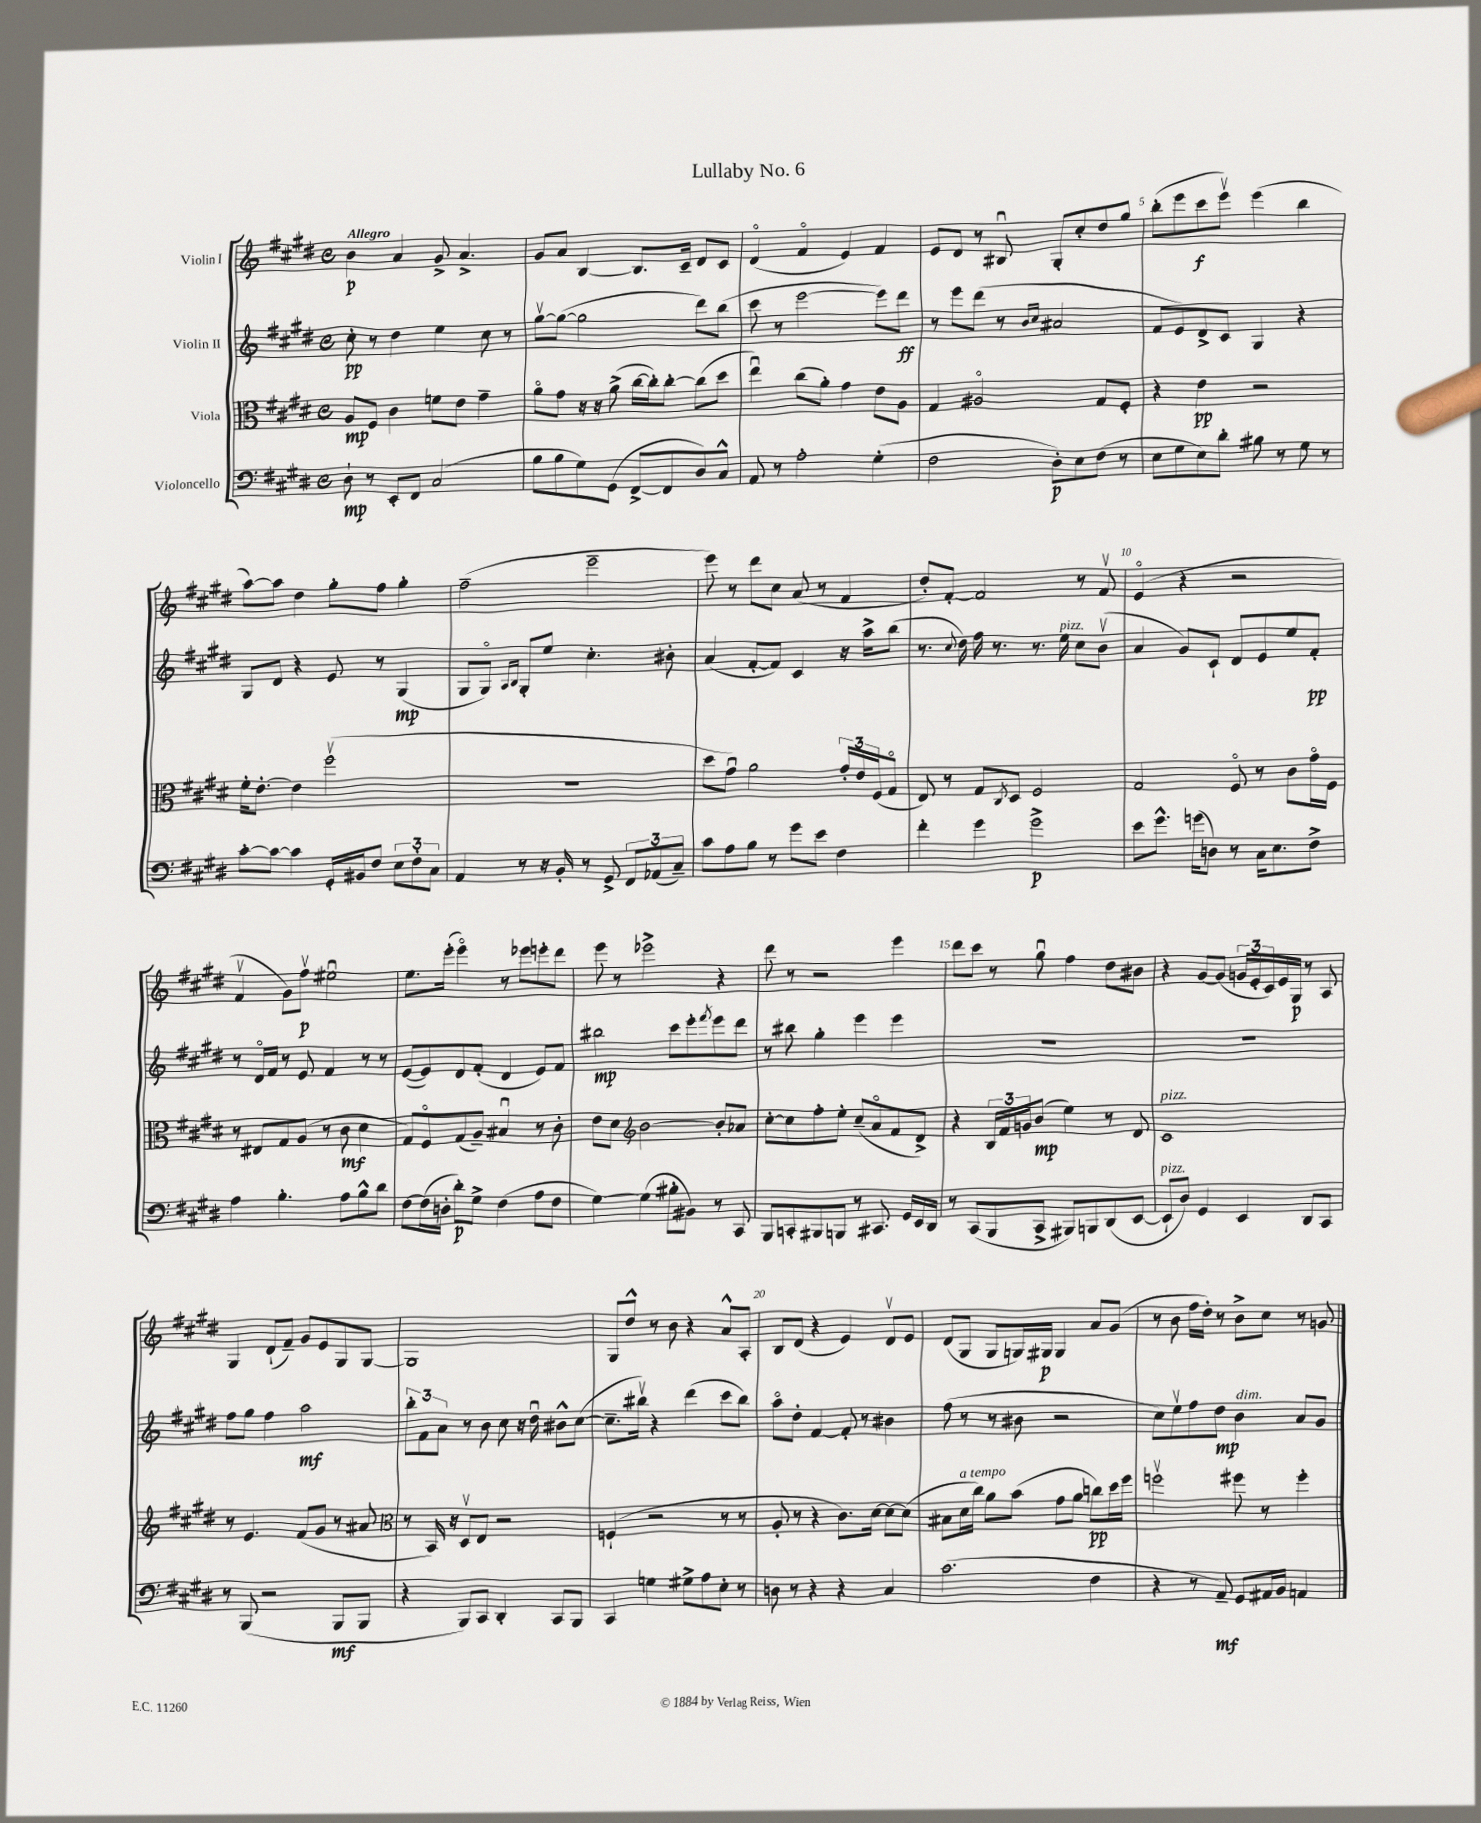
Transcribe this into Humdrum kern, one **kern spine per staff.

**kern	**kern	**kern	**kern
*staff4	*staff3	*staff2	*staff1
*clefF4	*clefC3	*clefG2	*clefG2
*k[f#c#g#d#]	*k[f#c#g#d#]	*k[f#c#g#d#]	*k[f#c#g#d#]
*M4/4	*M4/4	*M4/4	*M4/4
*met(c)	*met(c)	*met(c)	*met(c)
8D#`	8A	8cc#'	4b
8r	8F#	8r	.
8EE'	4c#	4dd#	4a
8FF#	.	.	.
(2C#	8f	4ee	8g#^
.	8e	.	4.a^
.	4g#~	8cc#	.
.	.	8r	.
=	=	=	=
8B	8ao	[8gg#v	8g#
8B	8g#	(8gg#_	8a
8G#)	16r	2gg#]	[4B
.	16r	.	.
(8GG#	(8a^	.	.
[8FF#^	[16cc#	.	8.B]
.	16cc#'])	.	.
8FF#]	[8cc#'	.	.
.	.	.	16c#~
8D#)	(8cc#]	8ddd#)	8d#
8C#^^	8dd#	(8bb	8c#
=	=	=	=
8AA	4eeu)	8ccc#	(4d#o
8r	.	8r	.
2A'	(8cc#	[2eee	4f#o
.	8a')	.	.
.	4g#	.	4e)
(4G#'	8e	8eee])	4f#
.	8A	8ddd#	.
=	=	=	=
2F#	4G#	8r	8e
.	.	8eee	8d#
.	2A#o	(8ddd#	8r
.	.	8r	8B#u
.	.	16qqb	.
.	.	16qqcc#	.
8D#')	.	2a#	8G#'
8E	.	.	8cc#'
(8F#	8G#	.	8dd#
8r	8F#'	.	8gg#
=	=	=	=
8E	4r	8f#	(8bb'
8G#	.	8e)	8eee
8E)	4e	8d#^	8ccc#
8d#'	.	8c#	8eeev)
8B#	2r	4G#	(4eee
8r	.	.	.
8G#	.	4r	4bb
8r	.	.	.
=	=	=	=
[8c#'	16f#'	8G#	[8aa)
.	[8.e'	.	.
8c#_	.	8d#	8aa]
4c#]	4e]	4r	4dd#
16GG#'	(2ff#v	8e	8gg#'
16BB#	.	.	.
8F#	.	8r	8ff#
12E	.	(4G#	4gg#'
12F#'	.	.	.
12C#	.	.	.
=	=	=	=
4AA	1r	8G#	(2ff#~
.	.	8G#o)	.
.	.	16qqA	.
.	.	16qqB	.
8r	.	8G#'	.
16r	.	8ee	.
16BB'	.	.	.
8r	.	4.cc#'	2eee~
8GG#^	.	.	.
12FF#	.	.	.
(12AA-	.	.	.
.	.	8b#'	.
12C#~)	.	.	.
=	=	=	=
8c#	8dd#	(4a	8eee)
8A	8g#u)	.	8r
8B	2a	[8f#'	8ddd#
8r	.	8f#])	8cc#
8g#	.	4c#	(8a
8e	.	.	8r
4F#	24g#'	16r	4f#
.	24e	.	.
.	.	16aa^	.
.	(24F#	.	.
.	8G#o	(8bb	.
=	=	=	=
4f#'	8E)	8.r	8dd#')
.	8r	.	[8f#'
.	.	8qqcc#	.
.	.	16dd#)	.
4g#	8G#	16ff#	2f#]
.	.	8.r	.
.	8qC#	.	.
.	8D#	.	.
2g#^	2F#	8.r	.
.	.	16ee	.
.	.	8cc#	8r
.	.	(8bv	8f#v
=	=	=	=
8e	2G#	4a	(4eo
8.g#^^	.	.	.
.	.	8g#)	4r
(16g	.	.	.
8D)	.	8c#`	.
8r	8F#o	8d#	2r
16C#	8r	8e	.
8.E	.	.	.
.	8c#	8ee	.
8F#^	16g#o	8f#'	.
.	16F#	.	.
=	=	=	=
4A	8r	8r	4f#v
.	8E#	16d#o	.
.	.	16f#	.
4.B'	8G#	8r	8g#)
.	(8A	8e	8ff#v
.	8r	4f#	2ee#u
8A	8c#	.	.
8B^^	4d#	8r	.
8d#	.	8r	.
=	=	=	=
[8F#	8G#)	([8e	8.ee
(16F#]	8F#o	8e])	.
16D'	.	.	(16eee'
8d#')	(8G#	8d#	4eeeo)
8G#^	8A~)	(8f#'	.
(4F#	4B#u	4d#	8r
.	.	.	8eee-
8A	8r	8e)	8eee'
8F#	8c#'	8f#	8ddd#
=	=	=	=
[4G#)	8e	2bb#	8eee
.	8d#	.	8r
*	*clefG2	*	*
(4G#]	[2b	.	2eee-^
8B#'	.	8ccc#	.
8BB#)	.	8eee'	.
.	.	8qfff#	.
8r	8b']	8eee	4r
8CC#	8a-	8ddd#	.
=	=	=	=
8BBB	[8cc#'	8r	8ddd#
8CC'	8cc#]	8bb#	8r
8BBB#	8ff#'	4gg#'	2r
8BBB	8ee'	.	.
8r	(8cc#~	4eee	.
8.CC#	8ao	.	.
.	8f#	4eee	4eee
16GG#	.	.	.
16EE	8d#^)	.	.
16DD#	.	.	.
=	=	=	=
8r	4r	1r	8ddd#
(8CC#	.	.	8ccc#
8BBB	24B	.	8r
.	24f#	.	.
.	24g	.	.
8CC#^	(8b	.	8gg#u
8BBB#)	4ee)	.	4ff#
8BBB	.	.	.
(8DD#	8r	.	8dd#
[8EE	8d#	.	8b#
=	=	=	=
8EE`]	1c#	1r	4r
8D#)	.	.	.
4GG#	.	.	[8g#
.	.	.	(8g#]
4EE	.	.	24g
.	.	.	24e'
.	.	.	24c#)
.	.	.	16e
.	.	.	16G#
8DD#	.	.	8r
8CC#	.	.	8A
=	=	=	=
8r	8r	8ff#	4G#
(8BBB	4.e	8gg#	.
2r	.	4ff#	(8d#`
.	.	.	8f#~)
.	(8f#	2aa	8g#
.	8g#	.	8e
8BBB	8r	.	8G#
8BBB	8a#	.	[8G#
=	=	=	=
*	*clefC3	*	*
4r	8r	12bb'	1G#]
.	.	12f#	.
.	16BB)	.	.
.	.	12a	.
.	16r	.	.
8BBB)	8D#v	8r	.
8CC#	8E	8b	.
4DD#'	2r	8cc#	.
.	.	16r	.
.	.	16dd#u	.
8CC#	.	8b#^^	.
8BBB	.	([8cc#	.
=	=	=	=
4CC#	(4F`	8.cc#~]	8G#
.	.	.	8dd#^^
.	.	16bb#v)	.
4G	2r	4r	8r
.	.	.	8b
8G#^	.	(4ddd#	4r
8A	.	.	.
8E'	8r	8ccc#	8a^^
8r	8r	8bb#)	8A'
=	=	=	=
8D	8A'	8aao	8B
8r	8r	8dd#'	(8d#
4r	4r	[4f#	4r
4r	8.c#)	8f#']	4e)
.	.	8r	.
.	[16d#	.	.
4C#	8d#_	4b#	8d#v
.	(8d#]	.	8e
=	=	=	=
(2.c#	8B#	(8ff#	(8d#
.	16d#	8r	8G#
.	16cc#)	.	.
.	8a	8r	8G#
.	(8b	8b#	16G)
.	.	.	16G#
.	8g#	2r	4G#
.	8a	.	.
4F#	8cc)	.	8a
.	16dd#	.	(8g#
.	16ff#	.	.
=	=	=	=
4r	2ffv	8cc#)	8r
.	.	8eev	8b
8r	.	8ff#	16ff#
.	.	.	16dd#')
8AA~)	.	8dd#	8r
8GG#	8ff#	4b	8b^
16AA#	8r	.	8cc#
16BB	.	.	.
4AA	4ff#'	8a	8r
.	.	8g#	8g
==	==	==	==
*-	*-	*-	*-
